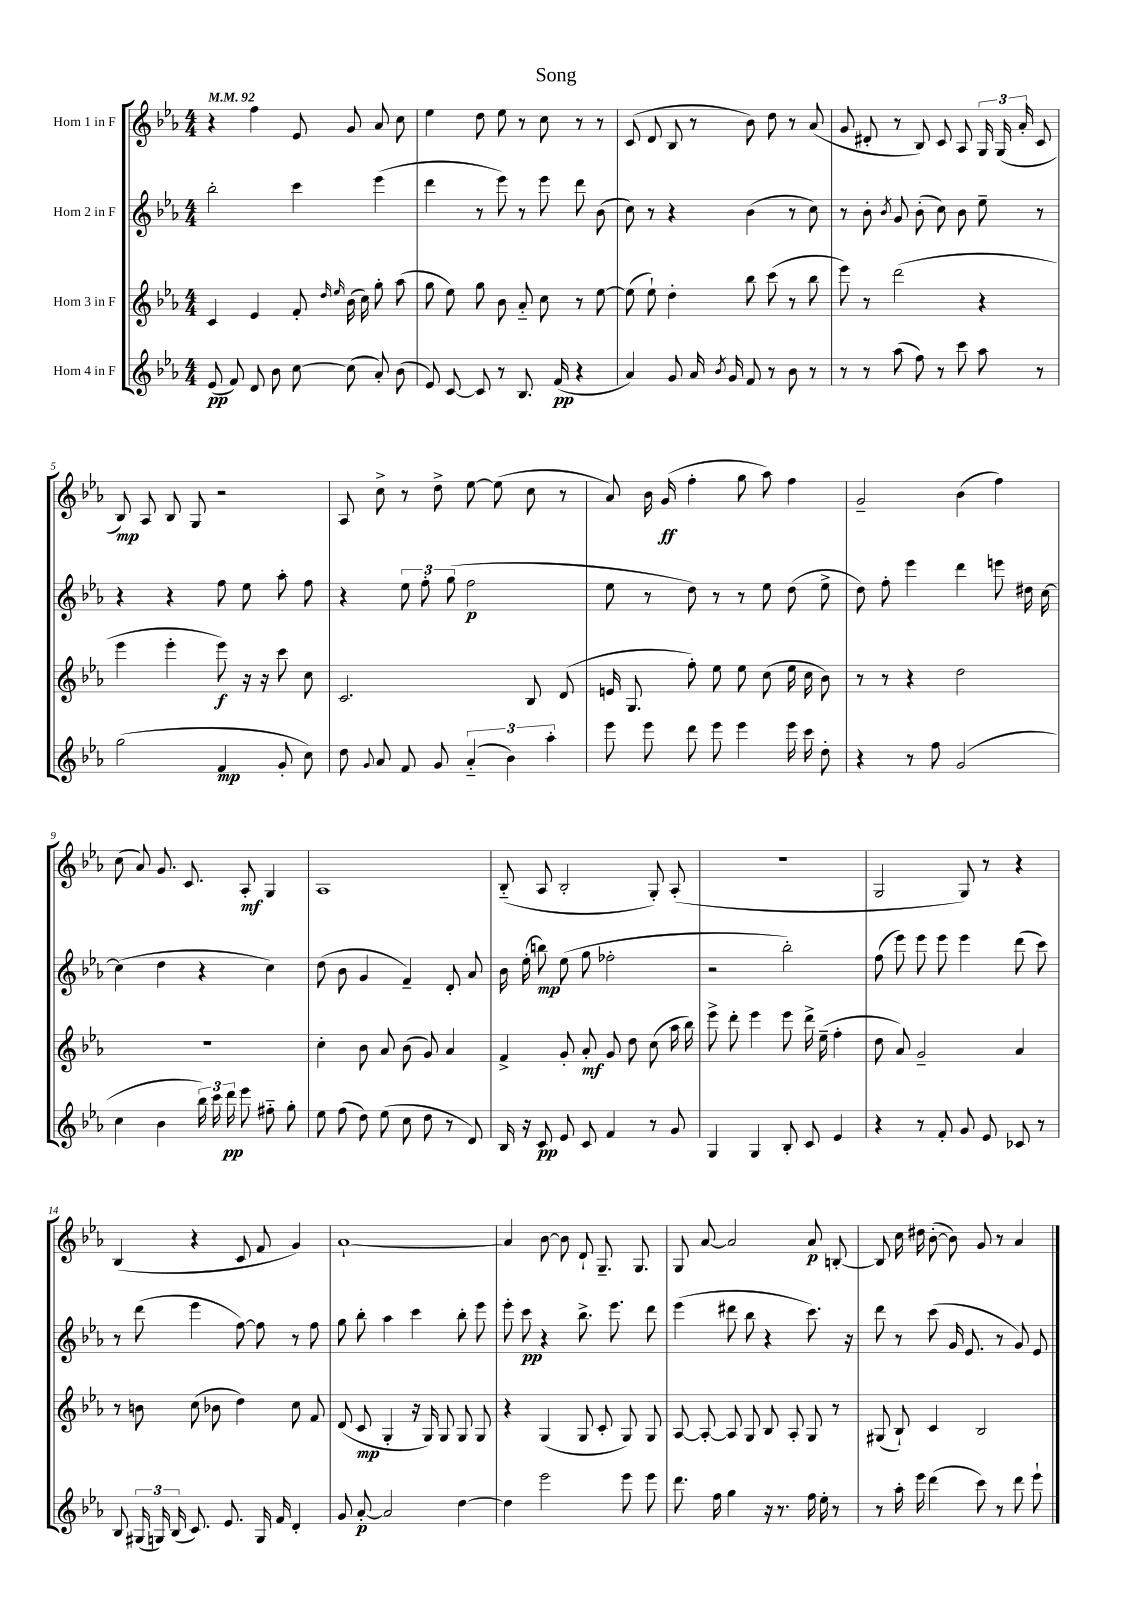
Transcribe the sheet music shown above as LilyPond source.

\header { title = "Song" }
<<
\new StaffGroup <<
\new Staff = "s0" \with { instrumentName = "Horn 1 in F" } {
    \clef treble \key ees \major \numericTimeSignature \time 4/4 \tempo 4 = 92
    \autoBeamOff r4 f''4 ees'8 g'8 aes'8 c''8 |
    ees''4 d''8 ees''8 r8 c''8 r8 r8 |
    c'8( d'8 bes8 r8 bes'8) d''8 r8 aes'8( |
    g'8 dis'8-. r8 bes8) c'8 aes8 \tuplet 3/2 { g16 g16( aes'16-. } c'8 |
    bes8\mp) aes8 bes8 g8 r2 |
    aes8 c''8-> r8 d''8-> ees''8~ ees''8( c''8 r8 |
    aes'8) bes'16 g'16\ff( f''4-. g''8 aes''8) f''4 |
    g'2-- bes'4( f''4) |
    c''8( aes'8) g'8. c'8. aes8-.\mf g4 |
    aes1 |
    bes8-_( aes8 bes2-. g8-.) aes8-.( |
    R1 |
    g2 g8) r8 r4 |
    bes4( r4 c'8 f'8 g'4) |
    aes'1~-! |
    aes'4 bes'8~ bes'8 d'8-! g8.-- g8. |
    g8 aes'8~ aes'2 aes'8\p b8~-. |
    b8 c''16 dis''16 bes'8~-.( bes'8) g'8 r8 aes'4 \bar "|." |
}
\new Staff = "s1" \with { instrumentName = "Horn 2 in F" } {
    \clef treble \key ees \major \numericTimeSignature \time 4/4
    \autoBeamOff bes''2-. c'''4 ees'''4( |
    d'''4 r8 ees'''8) r8 ees'''8 d'''8 bes'8( |
    c''8) r8 r4 bes'4( r8 c''8) |
    r8 bes'8-. \acciaccatura { bes'8 } g'8 bes'8-.( c''8) bes'8 ees''8-- r8 |
    r4 r4 f''8 ees''8 aes''8-. f''8 |
    r4 \tuplet 3/2 { ees''8 f''8-. g''8( } f''2\p |
    ees''8 r8 d''8) r8 r8 ees''8 d''8( ees''8-> |
    d''8) f''8-. ees'''4 d'''4 e'''8 dis''16 c''16~ |
    c''4( d''4 r4 c''4) |
    d''8( bes'8 g'4 f'4--) d'8-. aes'8 |
    bes'16 ees''16-.( b''8\mp) ees''8( g''8 fes''2-. |
    r2 bes''2-.) |
    f''8( ees'''8) ees'''8 ees'''8 ees'''4 d'''8( c'''8) |
    r8 d'''8( ees'''4 f''8~) f''8 r8 f''8 |
    g''8 bes''8-. aes''4 c'''4 bes''8-. ees'''8 |
    ees'''8-. c'''8\pp r4 bes''8.-> ees'''8. d'''8 |
    ees'''4( dis'''8 bes''8 r4 c'''8.) r16 |
    d'''8 r8 c'''8( g'16 ees'8. r8 g'8) ees'8 \bar "|." |
}
\new Staff = "s2" \with { instrumentName = "Horn 3 in F" } {
    \clef treble \key ees \major \numericTimeSignature \time 4/4
    \autoBeamOff c'4 ees'4 f'8-. \grace { d''16 ees''16 } bes'16( c''16) g''8-. aes''8( |
    g''8 ees''8) g''8 bes'8 aes'8-_ c''8 r8 ees''8~ |
    ees''8( ees''8-!) d''4-. bes''8 c'''8( r8 bes''8 |
    ees'''8) r8 d'''2( r4 |
    ees'''4 ees'''4-. ees'''8\f) r16 r16 c'''8 c''8 |
    c'2. bes8 d'8( |
    e'16 g8. f''8-.) ees''8 ees''8 c''8( ees''16 c''16 bes'8) |
    r8 r8 r4 d''2 |
    R1 |
    c''4-. bes'8 aes'8 bes'8( g'8) aes'4 |
    f'4-> g'8-. aes'8-.\mf g'8 d''8 c''8( aes''16 bes''16) |
    ees'''8-> d'''8-. ees'''4 ees'''8 d'''16-> ees''16--( f''4-. |
    d''8 aes'8) g'2-- aes'4 |
    r8 b'8 c''8( bes'8 d''4) c''8 f'8 |
    d'8( c'8\mp g4-. r16 g16) g8 g8 g8 |
    r4 g4( g8 c'8-. g8) g8 |
    aes8~ aes8~-. aes8 g8 bes8 aes8-. g8 r8 |
    gis8( bes8-!) c'4 bes2 \bar "|." |
}
\new Staff = "s3" \with { instrumentName = "Horn 4 in F" } {
    \clef treble \key ees \major \numericTimeSignature \time 4/4
    \autoBeamOff ees'8\pp( f'8) d'8 bes'8 c''8~ c''8( aes'8-.) bes'8( |
    ees'8) c'8~ c'8 r8 bes8. f'16\pp( r4 |
    aes'4) g'8 aes'16 \acciaccatura { bes'8 } g'16 f'8 r8 bes'8 r8 |
    r8 r8 aes''8( f''8) r8 c'''8 aes''8 r8 |
    g''2( f'4\mp g'8-. c''8) |
    d''8 \appoggiatura { g'8 } aes'8 f'8 g'8 \tuplet 3/2 { aes'4-_( bes'4) aes''4-. } |
    ees'''8 ees'''8 d'''8 ees'''8 ees'''4 ees'''16 c'''16 d''8-. |
    r4 r8 f''8 g'2( |
    c''4 bes'4 \tuplet 3/2 { bes''16) c'''16 d'''16\pp } ees'''8 fis''8-_ g''8-. |
    ees''8 f''8( d''8) ees''8( c''8 d''8 r8 d'8) |
    bes16 r16 c'8\pp ees'8 c'8 f'4 r8 g'8 |
    g4 g4 bes8-. c'8 ees'4 |
    r4 r8 f'8-. g'8 ees'8 ces'8 r8 |
    bes8 \tuplet 3/2 { gis16( g16) bes16( } c'8.) ees'8. g16 f'16 d'4-. |
    g'8 aes'8~-.\p aes'2 d''4~ |
    d''4 ees'''2 ees'''8 ees'''8 |
    d'''8. f''16 g''4 r16 r8. f''16 ees''16-. r8 |
    r8 aes''16-. ees'''16 d'''4( c'''8) r8 d'''8 ees'''8-! \bar "|." |
}
>>
>>
